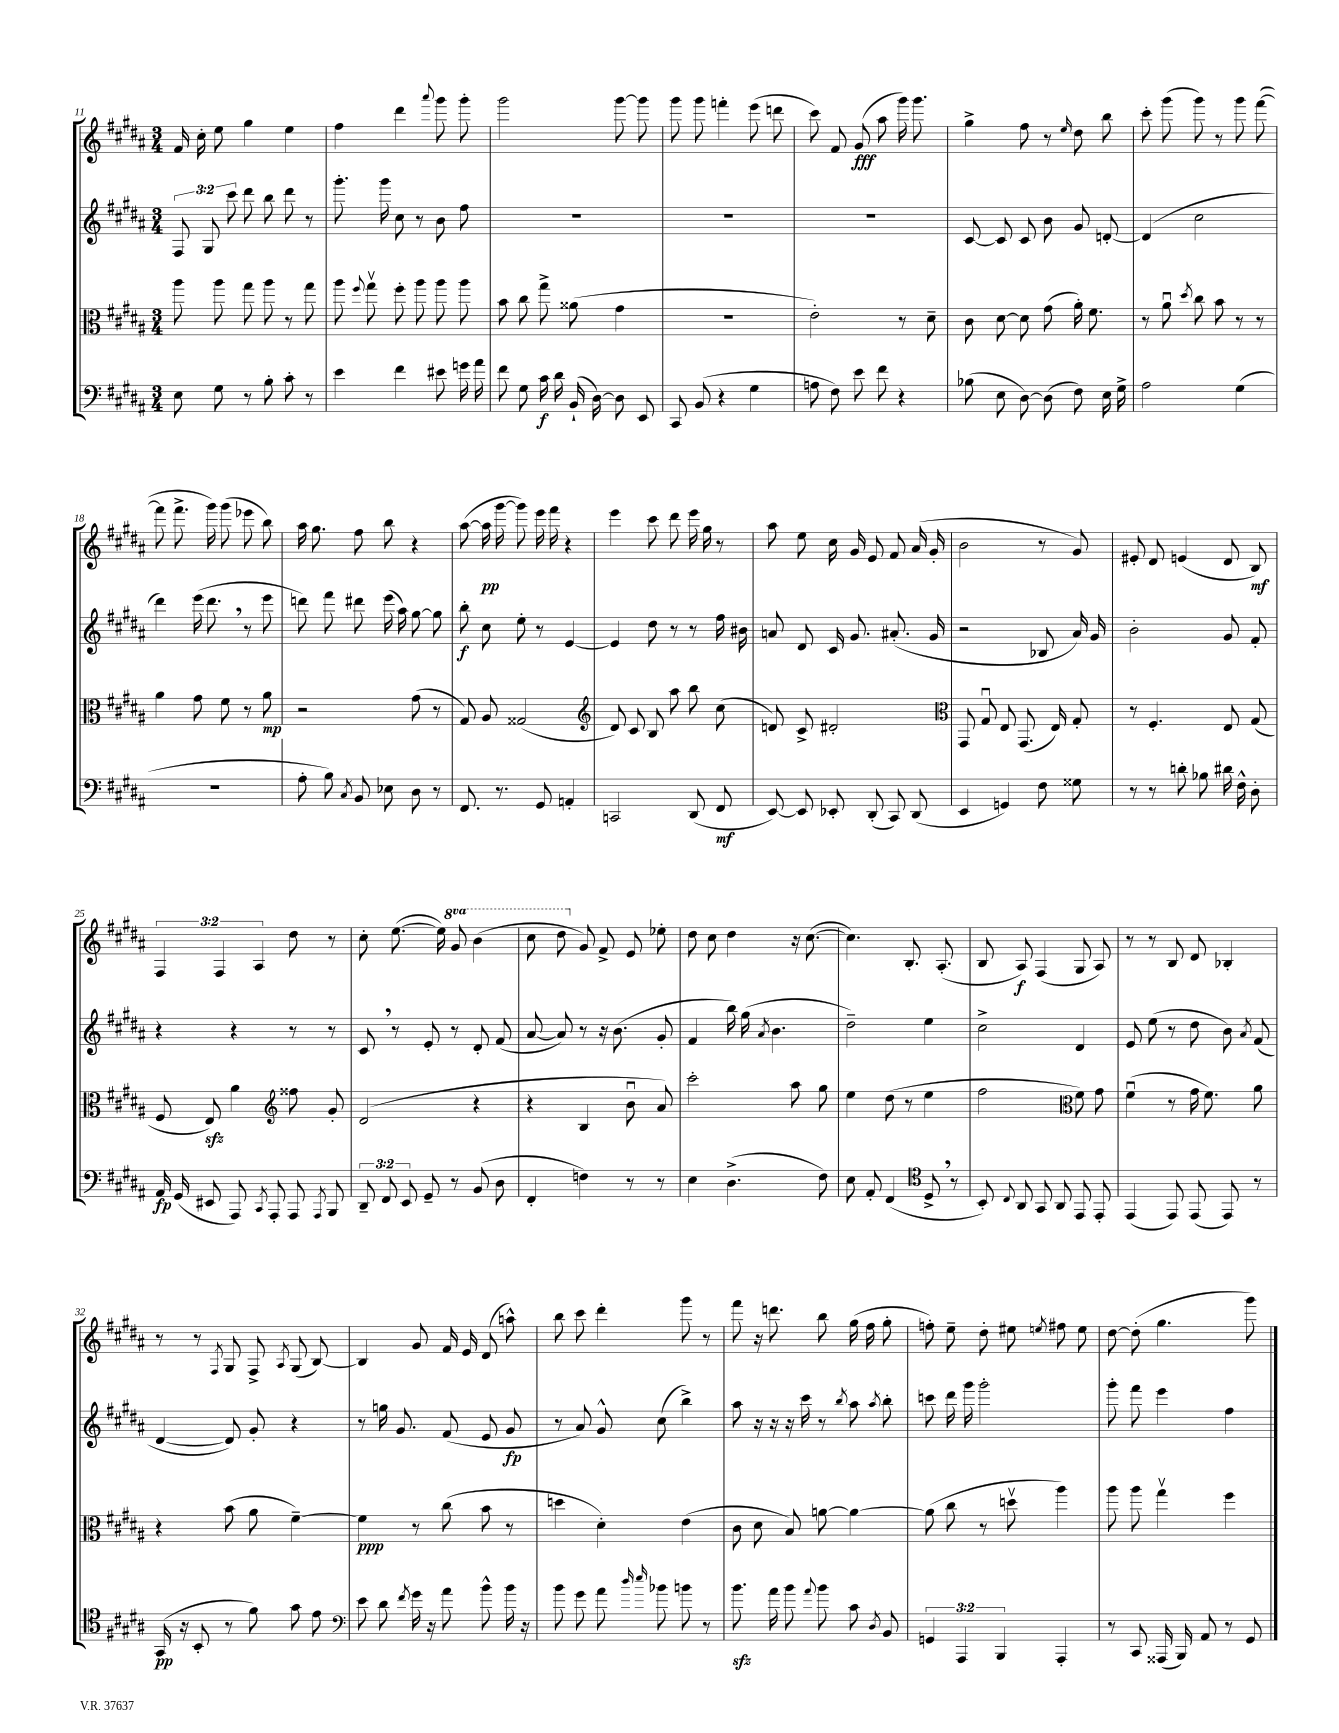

**kern	**dynam	**kern	**dynam	**kern	**dynam	**kern	**dynam
*part4	*part4	*part3	*part3	*part2	*part2	*part1	*part1
*staff4	*staff4	*staff3	*staff3	*staff2	*staff2	*staff1	*staff1
*clefF4	*	*clefC3	*	*clefG2	*	*clefG2	*
*k[f#c#g#d#a#]	*	*k[f#c#g#d#a#]	*	*k[f#c#g#d#a#]	*	*k[f#c#g#d#a#]	*
*M3/4	*	*M3/4	*	*M3/4	*	*M3/4	*
=11	=11	=11	=11	=11	=11	=11	=11
8E\	.	8aa#\	.	12F#/	.	16f#/	.
.	.	.	.	.	.	16cc#'\	.
.	.	.	.	12G#/	.	.	.
8G#\	.	8aa#\	.	.	.	8ee\	.
.	.	.	.	12ccc#\	.	.	.
8r	.	8gg#\	.	8ddd#\	.	4gg#\	.
8B'\	.	8aa#\	.	8bb\	.	.	.
8c#'\	.	8r	.	8ddd#\	.	4ee\	.
8r	.	8gg#\	.	8r	.	.	.
=12	=12	=12	=12	=12	=12	=12	=12
4e\	.	8aa#\	.	8.ggg#'\	.	4ff#\	.
.	.	8qqff#/	.	.	.	.	.
.	.	8gg#v\	.	.	.	.	.
.	.	.	.	16ggg#\	.	.	.
4f#\	.	8ff#'\	.	8cc#\	.	4ddd#\	.
.	.	8aa#\	.	8r	.	.	.
.	.	.	.	.	.	8qqaaa#/	.
8e#X\	.	8aa#\	.	8b\	.	8ggg#\	.
16gn\	.	8aa#\	.	8ff#\	.	8ggg#'\	.
16a#\	.	.	.	.	.	.	.
=13	=13	=13	=13	=13	=13	=13	=13
8f#\	.	8b\	.	2.r	.	2ggg#\	.
8G#\	.	8cc#\	.	.	.	.	.
16c#\	f	8gg#^\	.	.	.	.	.
16d#\	.	.	.	.	.	.	.
(16BB`/	.	(8a##X\	.	.	.	.	.
[16D#\)	.	.	.	.	.	.	.
8D#\]	.	4g#\	.	.	.	[8ggg#\	.
8EE/	.	.	.	.	.	8ggg#\]	.
=14	=14	=14	=14	=14	=14	=14	=14
8CC#/	.	2.r	.	2.r	.	8ggg#\	.
(8BB/	.	.	.	.	.	8ggg#\	.
4r	.	.	.	.	.	4fffn'\	.
4G#\	.	.	.	.	.	(8eee\	.
.	.	.	.	.	.	8dddn\	.
=15	=15	=15	=15	=15	=15	=15	=15
8An\	.	2e'\)	.	2.r	.	8ccc#\)	.
8F#\)	.	.	.	.	.	8f#/	.
8e\	.	.	.	.	.	(8g#/	fff
8f#\	.	.	.	.	.	8aa#\	.
4r	.	8r	.	.	.	16ggg#\)	.
.	.	.	.	.	.	8.ggg#\	.
.	.	8d#~\	.	.	.	.	.
=16	=16	=16	=16	=16	=16	=16	=16
(8B-X\	.	8c#\	.	[8c#/	.	4gg#^\	.
8E\	.	[8d#\	.	8c#/]	.	.	.
[8D#\)	.	8d#\]	.	8c#/	.	8ff#\	.
(8D#\]	.	(8g#\	.	8b\	.	8r	.
.	.	.	.	.	.	16qqee/	.
8F#\)	.	16a#'\)	.	8g#/	.	8dd#\	.
.	.	8.f#\	.	.	.	.	.
16E\	.	.	.	[8dn'/	.	8bb\	.
16G#^\	.	.	.	.	.	.	.
=17	=17	=17	=17	=17	=17	=17	=17
2A#\	.	8r	.	(4d/]	.	8ccc#'\	.
.	.	8a#u\	.	.	.	(8ggg#\	.
.	.	8qdd#/	.	.	.	.	.
.	.	8cc#\	.	2cc#\	.	8ggg#\)	.
.	.	8b\	.	.	.	8r	.
(4G#\	.	8r	.	.	.	8ggg#\	.
.	.	8r	.	.	.	([8fff#\	.
!!LO:LB:g=z
=18	=18	=18	=18	=18	=18	=18	=18
2.r	.	4a#\	.	4ddd#\)	.	8fff#\]	.
.	.	.	.	.	.	8.fff#^\	.
.	.	8g#\	.	(16eee\	.	.	.
.	.	.	.	8.ddd#,\	.	16ggg#\)	.
.	.	8f#\	.	.	.	(8ggg#\	.
.	.	8r	.	8r	.	8eee-X\	.
.	.	8a#\	mp	8eee\	.	8bb\)	.
=19	=19	=19	=19	=19	=19	=19	=19
8A#'\	.	2r	.	8dddn\)	.	16aa#\	.
.	.	.	.	.	.	8.gg#\	.
8B\)	.	.	.	8fff#\	.	.	.
8qC#/	.	.	.	.	.	.	.
8BB/	.	.	.	8ddd#X\	.	8ff#\	.
8E-X\	.	.	.	(16eee\	.	8bb\	.
.	.	.	.	16aa#\)	.	.	.
8D#\	.	(8g#\	.	[8gg#\	.	4r	.
8r	.	8r	.	8gg#\]	.	.	.
=20	=20	=20	=20	=20	=20	=20	=20
8.FF#/	.	8G#/)	.	8bb'\	f	([8aa#\	.
.	.	8A#/	.	8cc#\	.	16aa#\]	pp
8.r	.	.	.	.	.	[16ggg#\	.
.	.	(2G##X/	.	8ee'\	.	8ggg#\])	.
8GG#/	.	.	.	8r	.	16eee\	.
.	.	.	.	.	.	16fff#\	.
4AAn'/	.	.	.	[4e/	.	4r	.
=21	=21	=21	=21	=21	=21	=21	=21
*	*	*clefG2	*	*	*	*	*
2CCn/	.	8d#/)	.	4e/]	.	4eee\	.
.	.	8c#/	.	.	.	.	.
.	.	8B/	.	8dd#\	.	8ccc#\	.
.	.	8aa#\	.	8r	.	8ddd#\	.
(8DD#/	.	8bb\	.	8r	.	16eee\	.
.	.	.	.	.	.	16gg#\	.
8FF#/	mf	(8cc#\	.	16ff#\	.	8r	.
.	.	.	.	16b#X\	.	.	.
=22	=22	=22	=22	=22	=22	=22	=22
[8EE/)	.	8dn/)	.	8an/	.	8aa#\	.
8EE/]	.	8c#^/	.	8d#/	.	8ee\	.
8EE-X'/	.	2d#X'/	.	16c#/	.	16cc#\	.
.	.	.	.	8.g#/	.	16g#/	.
(8DD#'/	.	.	.	.	.	8e/	.
8CC#/)	.	.	.	(8.a#X'/	.	8f#/	.
(8DD#/	.	.	.	.	.	(16a#/	.
.	.	.	.	16g#/	.	16g#'/	.
=23	=23	=23	=23	=23	=23	=23	=23
*	*	*clefC3	*	*	*	*	*
4EE/	.	8GG#/	.	2r	.	2b\	.
.	.	8G#u/	.	.	.	.	.
4GGn/)	.	8E/	.	.	.	.	.
.	.	(8.GG#/	.	.	.	.	.
8F#\	.	.	.	8B-X/	.	8r	.
.	.	16E/)	.	.	.	.	.
8G##X\	.	8G#'/	.	16a#/)	.	8g#/)	.
.	.	.	.	16g#/	.	.	.
=24	=24	=24	=24	=24	=24	=24	=24
8r	.	8r	.	2b'\	.	8e#X'/	.
8r	.	4.F#'/	.	.	.	8d#/	.
8dn'\	.	.	.	.	.	(4en/	.
8B-X\	.	.	.	.	.	.	.
16d#X\	.	8E/	.	8g#/	.	8d#/	.
16F#^^\	.	.	.	.	.	.	.
8D#'\	.	(8G#/	.	8f#'/	.	8B/)	mf
!!LO:LB:g=z
=25	=25	=25	=25	=25	=25	=25	=25
16AA#/	fp	8F#/	.	4r	.	6F#/	.
(16GG#/	.	.	.	.	.	.	.
8EE#X/	.	8Ezz/)	.	.	.	.	.
.	.	.	.	.	.	6F#/	.
8AAA#/)	.	4a#\	.	4r	.	.	.
.	.	.	.	.	.	6A#/	.
8qCC#/	.	.	.	.	.	.	.
8AAA#'/	.	.	.	.	.	.	.
*	*	*clefG2	*	*	*	*	*
8AAA#/	.	8ff##X\	.	8r	.	8dd#\	.
8qAAA#/	.	.	.	.	.	.	.
8BBB/	.	8g#'/	.	8r	.	8r	.
=26	=26	=26	=26	=26	=26	=26	=26
12DD#~/	.	(2d#/	.	8c#,/	.	8cc#'\	.
12FF#/	.	.	.	.	.	.	.
.	.	.	.	8r	.	([8.ee\	.
12EE/	.	.	.	.	.	.	.
8GG#~/	.	.	.	8e'/	.	.	.
.	.	.	.	.	.	16ee\])	.
*	*	*	*	*	*	*8va	*
8r	.	.	.	8r	.	8gg#/	.
(8BB/	.	4r	.	8d#'/	.	(4bb\	.
8D#\	.	.	.	(8f#/	.	.	.
=27	=27	=27	=27	=27	=27	=27	=27
4FF#'/	.	4r	.	[8a#/	.	8ccc#\	.
.	.	.	.	8a#/])	.	8ddd#\	.
*	*	*	*	*	*	*X8va	*
4Fn\)	.	4B/	.	8r	.	8g#/)	.
.	.	.	.	16r	.	8f#^/	.
.	.	.	.	(8.b\	.	.	.
8r	.	8bu\	.	.	.	8e/	.
8r	.	8a#/)	.	8g#'/	.	8ee-X'\	.
=28	=28	=28	=28	=28	=28	=28	=28
4E\	.	2ccc#'\	.	4f#/	.	8dd#\	.
.	.	.	.	.	.	8cc#\	.
(4.D#^\	.	.	.	16bb\)	.	4dd#\	.
.	.	.	.	(16gg#\	.	.	.
.	.	.	.	8qa#/	.	.	.
.	.	.	.	4.b\	.	.	.
.	.	8aa#\	.	.	.	16r	.
.	.	.	.	.	.	([8.cc#\	.
8F#\)	.	8gg#\	.	.	.	.	.
=29	=29	=29	=29	=29	=29	=29	=29
8E\	.	4ee\	.	2dd#~\)	.	4.cc#\])	.
8AA#'/	.	.	.	.	.	.	.
(4FF#/	.	(8dd#\	.	.	.	.	.
.	.	8r	.	.	.	8.B'/	.
*clefC4	*	*	*	*	*	*	*
8D#^,/	.	4ee\	.	4ee\	.	.	.
.	.	.	.	.	.	(8.A#'/	.
8r	.	.	.	.	.	.	.
=30	=30	=30	=30	=30	=30	=30	=30
8BB'/)	.	2ff#\	.	2cc#^\	.	8B/	.
8qqC#/	.	.	.	.	.	.	.
8AA#/	.	.	.	.	.	8A#/)	f
8GG#/	.	.	.	.	.	(4F#/	.
8AA#/	.	.	.	.	.	.	.
*	*	*clefC3	*	*	*	*	*
8EE/	.	8f#\)	.	4d#/	.	8G#/	.
8EE'/	.	8g#\	.	.	.	8A#/)	.
=31	=31	=31	=31	=31	=31	=31	=31
(4EE/	.	(4f#u\	.	8e/	.	8r	.
.	.	.	.	(8ee\	.	8r	.
8EE/)	.	8r	.	8r	.	8B/	.
(8EE/	.	16g#\	.	8dd#\	.	8d#/	.
.	.	8.f#\)	.	.	.	.	.
8EE/)	.	.	.	8b\)	.	4B-X'/	.
.	.	.	.	8qa#/	.	.	.
8r	.	8a#\	.	(8f#/	.	.	.
!!LO:LB:g=z
=32	=32	=32	=32	=32	=32	=32	=32
(16GG#/	pp	4r	.	[4d#/	.	8r	.
16r	.	.	.	.	.	.	.
8BB'/	.	.	.	.	.	8r	.
.	.	.	.	.	.	8qF#/	.
8r	.	(8b\	.	8d#/])	.	8G#/	.
8f#\)	.	8a#\	.	8g#'/	.	8F#^/	.
.	.	.	.	.	.	8qA#/	.
8g#\	.	[4f#~\)	.	4r	.	(8G#/	.
8e\	.	.	.	.	.	[8B/)	.
=33	=33	=33	=33	=33	=33	=33	=33
*clefF4	*	*	*	*	*	*	*
8e\	.	4f#\]	ppp	8r	.	4B/]	.
8d#\	.	.	.	16ggn\	.	.	.
.	.	.	.	8.g#/	.	.	.
8qf#/	.	.	.	.	.	.	.
16g#\	.	8r	.	.	.	8g#/	.
16r	.	.	.	.	.	.	.
8a#\	.	(8cc#\	.	(8f#/	.	16f#/	.
.	.	.	.	.	.	16e/	.
8b^^\	.	8b\	.	8e/	.	(8d#/	.
16b\	.	8r	.	8g#/	fp	8aan^^\)	.
16r	.	.	.	.	.	.	.
=34	=34	=34	=34	=34	=34	=34	=34
8b\	.	4ddn\	.	8r	.	8bb\	.
8g#\	.	.	.	8a#/)	.	8ccc#\	.
8a#\	.	4d#'\)	.	8g#^^/	.	4ddd#'\	.
16qqdd#/	.	.	.	.	.	.	.
16qqee/	.	.	.	.	.	.	.
8b-X\	.	.	.	(8cc#\	.	.	.
8bn\	.	(4e\	.	4bb^\)	.	8ggg#\	.
8r	.	.	.	.	.	8r	.
=35	=35	=35	=35	=35	=35	=35	=35
8.bzz\	.	8c#\	.	8aa#\	.	8fff#\	.
.	.	8d#\	.	16r	.	16r	.
16a#\	.	.	.	16r	.	8.dddn\	.
8b\	.	8B/)	.	16r	.	.	.
.	.	.	.	16ccc#\	.	.	.
8qqa#/	.	.	.	.	.	.	.
8b\	.	[8an\	.	8r	.	8bb\	.
.	.	.	.	8qbb/	.	.	.
8c#\	.	4a\_	.	8aa#\	.	(16gg#\	.
.	.	.	.	.	.	16ff#\	.
8qD#/	.	.	.	8qaa#/	.	.	.
8BB/	.	.	.	8bb'\	.	8gg#'\	.
=36	=36	=36	=36	=36	=36	=36	=36
6GGn/	.	(8a\]	.	8cccn\	.	8ffn'\)	.
.	.	8cc#\	.	16ddd#\	.	8ee~\	.
6AAA#/	.	.	.	.	.	.	.
.	.	.	.	16ggg#\	.	.	.
.	.	8r	.	2ggg#'\	.	8dd#'\	.
6BBB/	.	.	.	.	.	.	.
.	.	8ddnv\	.	.	.	8ee#X\	.
.	.	.	.	.	.	8qeen/	.
4AAA#'/	.	4aa#\)	.	.	.	8ff#X\	.
.	.	.	.	.	.	8ee\	.
=37	=37	=37	=37	=37	=37	=37	=37
8r	.	8aa#\	.	8ggg#'\	.	[8dd#\	.
8CC#/	.	8aa#\	.	8fff#\	.	(8dd#'\]	.
(16AAA##X/	.	4gg#v\	.	4eee\	.	4.gg#\	.
16BBB/)	.	.	.	.	.	.	.
8AA#/	.	.	.	.	.	.	.
8r	.	4ff#\	.	4ff#\	.	.	.
8GG#/	.	.	.	.	.	8ggg#\)	.
==	==	==	==	==	==	==	==
*-	*-	*-	*-	*-	*-	*-	*-
